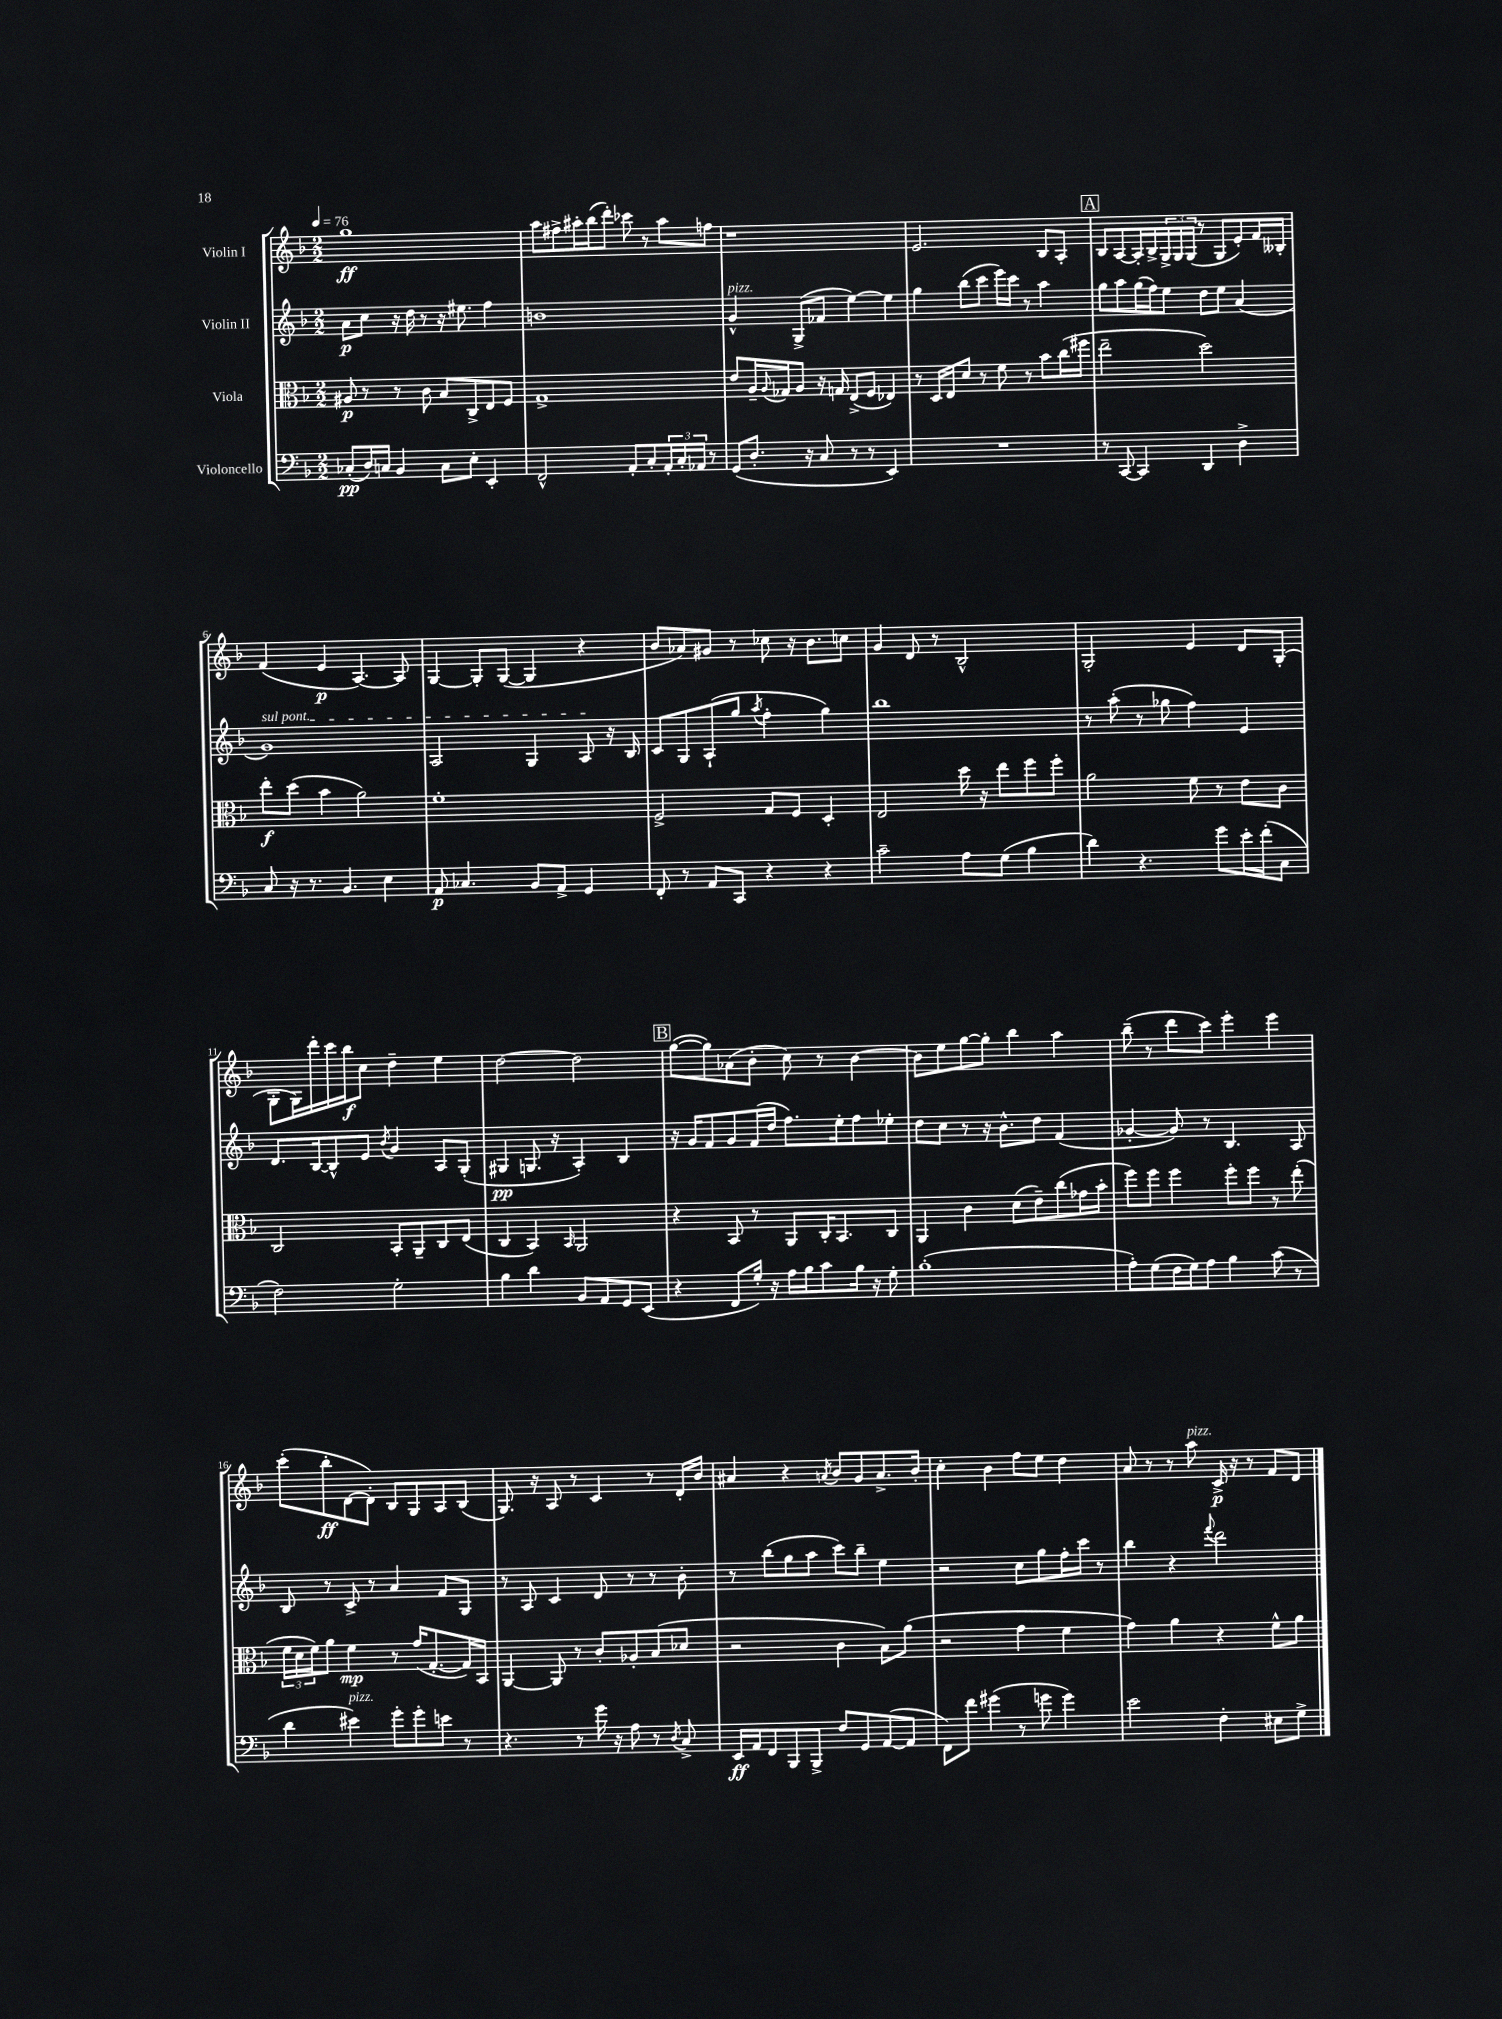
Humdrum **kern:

**kern	**kern	**kern	**kern
*staff4	*staff3	*staff2	*staff1
*clefF4	*clefC3	*clefG2	*clefG2
*k[b-]	*k[b-]	*k[b-]	*k[b-]
*M2/2	*M2/2	*M2/2	*M2/2
*MM76	*MM76	*MM76	*MM76
(8C-'	8A#	8a	1gg
16D)	8r	8cc	.
16C	.	.	.
4BB-	8r	16r	.
.	.	16dd	.
.	8c	8r	.
8C	8B-	16r	.
.	.	8.ee#	.
8E'	8C^	.	.
4EE'	8E	4ff	.
.	8F	.	.
=	=	=	=
2FF^^	1G^	1b	8aa
.	.	.	8ff#^
.	.	.	16aa#'
.	.	.	(16bb-
.	.	.	8ddd')
8AA'	.	.	8ccc-
8C'	.	.	8r
24AA'	.	.	8aa#
24C'	.	.	.
24AA-	.	.	.
8r	.	.	8ff
=	=	=	=
(8GG	8e	4g^^	1r
8.D'	16A~	.	.
.	8qqA	.	.
.	16G-	.	.
.	8A	(8G^	.
16r	.	.	.
8C	16r	8f-	.
.	16G	.	.
8r	(8E^	[4ee)	.
8r	8F	.	.
4EE)	4E-)	4ee]	.
=	=	=	=
1r	8r	4gg	2.e
.	16D	.	.
.	16E	.	.
.	8d	(8bb-	.
.	8r	8ccc	.
.	8f	16eee)	.
.	.	16ccc	.
.	8r	8r	.
.	8b-	4aa	8B-
.	(16cc	.	8A'
.	16ff#	.	.
=	=	=	=
8r	2ee~	8gg	8B-
[8CC	.	8aa	[8A
4CC]	.	(16gg	16A']
.	.	16ff)	16B-^
.	.	8ee	24G^
.	.	.	24G
.	.	.	(24G
4DD	2dd)	8dd	8r
.	.	8ee	8G
4D^	.	(4a	8e')
.	.	.	16f
.	.	.	16B--'
=	=	=	=
8C	8ee'	1g)	(4f
16r	(8dd	.	.
8.r	.	.	.
.	4b-	.	4e
4.BB-	.	.	.
.	2a)	.	[4.A)
4E	.	.	.
.	.	.	8A]
=	=	=	=
8AA	1f'	2A	[4G
4.C-	.	.	.
.	.	.	8G']
.	.	.	([8G
8BB-	.	4G	4G]
8AA^	.	.	.
4GG	.	8A	4r
.	.	16r	.
.	.	16B-	.
=	=	=	=
8FF'	2F^	8c	8b-
8r	.	8G	8a-)
8AA	.	(8A`	8g#
8CC	.	8gg	8r
.	.	8qaa	.
4r	8G	4ff'	8cc-
.	8F	.	16r
.	.	.	8.b-
4r	4D'	4gg)	.
.	.	.	8cc
=	=	=	=
2c~	2E	1bb-	4g
.	.	.	8d
.	.	.	8r
8A	16dd	.	2B-^^
.	16r	.	.
(8G	8ee	.	.
4B-	8ff	.	.
.	8ff'	.	.
=	=	=	=
4d)	2a	8r	2G'
.	.	(8aa'	.
4.r	.	8r	.
.	.	8gg-	.
.	8f	4ff)	4e
8g	8r	.	.
16e'	8e	4e	8d
(16f'	.	.	.
8C	8c	.	(8G'
=	=	=	=
2F)	2C	8.d	8G'
.	.	.	16G)
.	.	[16B-	16ddd'
.	.	8B-^^]	16ccc
.	.	.	16bb-
.	.	8e	8cc
.	.	8qb-	.
2G'	8BB-'	4g	4dd~
.	8AA~	.	.
.	8C	8A	4ee
.	(8E	(8G'	.
=	=	=	=
4B-	4C	4G#	[2dd
4d	4BB-)	8.G	.
.	.	16r	.
.	16qqBB-	.	.
8BB-	2AA	4A')	2dd]
8AA	.	.	.
8GG	.	4B-	.
(8EE	.	.	.
=	=	=	=
4r	4r	16r	([8gg
.	.	16g	.
.	.	8f	8gg])
8FF	8BB-	8g	(8a-
16G')	8r	(16f	8b-'
16r	.	16dd	.
16A	8AA	8.ff)	8cc)
16B-	.	.	.
8c	16C'	.	8r
.	8.BB-	16ee'	.
16B-	.	8ff	[4b-
16r	.	.	.
8G'	8C	8ee-'	.
=	=	=	=
(1B-'	4AA	8dd	8b-]
.	.	8cc	8ee
.	4c	8r	[8gg
.	.	16r	8gg']
.	.	8.b-^^	.
.	(8d	.	4bb-
.	8e~)	8dd	.
.	(8cc	(4f	4aa
.	16g-	.	.
.	16b-'	.	.
=	=	=	=
8A')	8ff)	[4g-'	(8bb-~
(8G	8ff	.	8r
16F	4ff	8g-])	8ddd
16G)	.	.	.
8A	.	8r	8ccc)
4B-	8ff'	4.B-	4eee'
.	8ff	.	.
(8c	8r	.	4eee
8r	(8ee'	8A	.
=	=	=	=
4d	24f	8B-	(8ccc'
.	24d	.	.
.	24f)	.	.
.	8a	8r	8bb-'
4e#)	4f	8c^	[8d
.	.	8r	8d'])
8g'	8r	4a	8B-
8g'	(16g	.	8G
.	[8.G'	.	.
8e	.	8f	8A
8r	16G])	8G	(8B-
.	16BB-	.	.
=	=	=	=
4.r	[4AA	8r	8.G)
.	.	8A	.
.	.	.	16r
.	8AA]	4c	8A
8r	8r	.	8r
16g	8c'	8d	4c
16r	.	.	.
8A	8A-'	8r	.
8r	(8B-	8r	8r
8qD	.	.	.
8C^	8d-	8b-'	16d'
.	.	.	16b-
=	=	=	=
16EE	2r	8r	4a#
16AA	.	.	.
8FF	.	(8bb-	.
8BBB-	.	8gg	4r
8BBB-^	.	8aa	.
.	.	.	8qa
8F	4c	8ccc)	8b-
8GG	.	8bb-~	8g
([8AA	8B-)	4ee	8.a^
8AA]	(8a	.	.
.	.	.	16b-'
=	=	=	=
8FF)	2r	2r	4cc'
8f	.	.	.
(4g#	.	.	4b-
8r	4g	8cc	8ff
8g	.	8gg	8ee
4g)	4f	16ff'	4dd
.	.	16ccc	.
.	.	8r	.
=	=	=	=
2e	4g)	4bb-	8a
.	.	.	8r
.	4a	4r	8r
.	.	.	8aa
.	.	8qqfff	.
4F'	4r	2ddd	16c^
.	.	.	16r
.	.	.	8r
8E#	8f^^	.	8f
8G^	8a	.	8d
==	==	==	==
*-	*-	*-	*-
